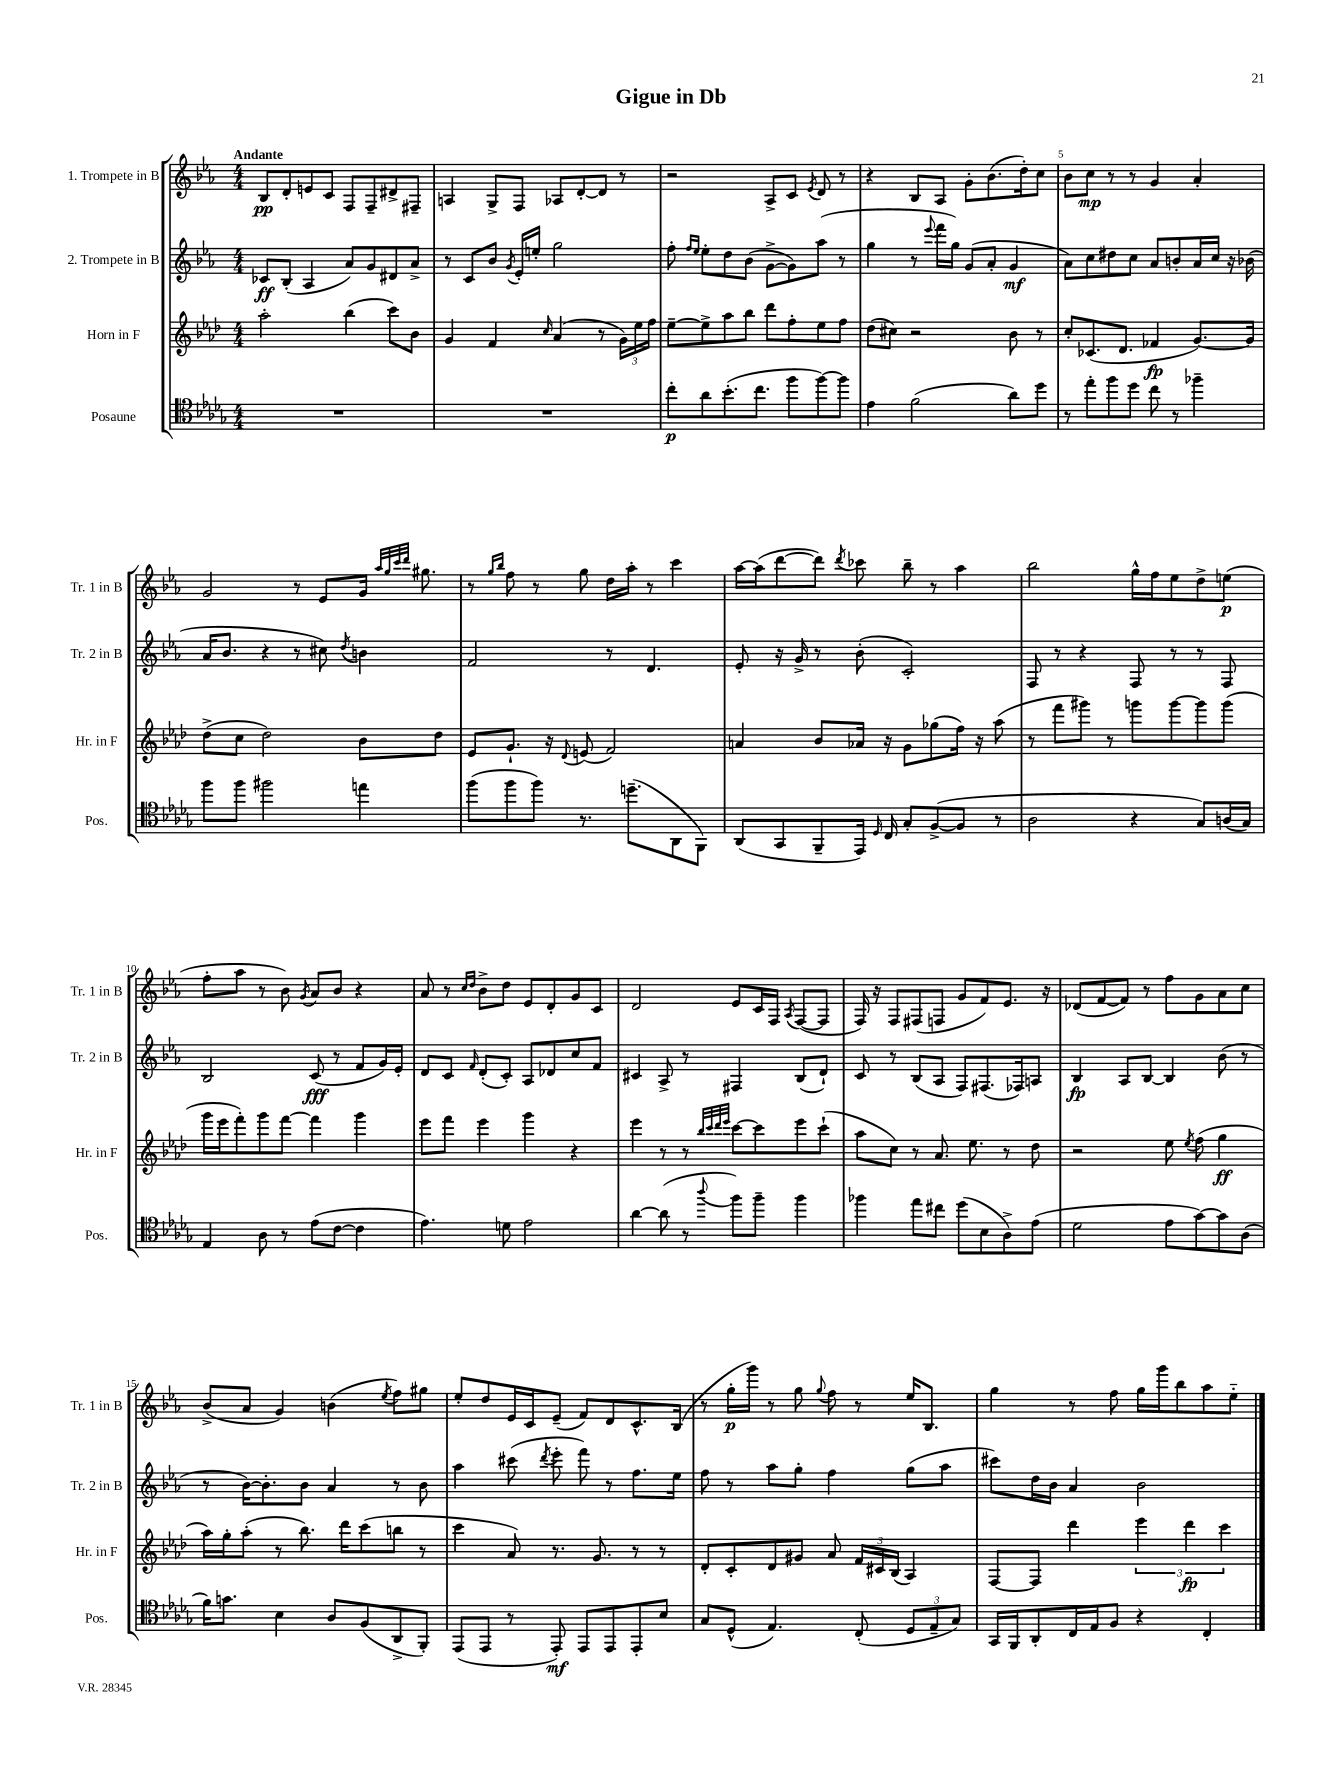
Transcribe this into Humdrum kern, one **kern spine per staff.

**kern	**kern	**kern	**kern
*staff4	*staff3	*staff2	*staff1
*clefC4	*clefG2	*clefG2	*clefG2
*k[b-e-a-d-g-]	*k[b-e-a-d-]	*k[b-e-a-]	*k[b-e-a-]
*M4/4	*M4/4	*M4/4	*M4/4
1r	2aa-'	8c-	8B-
.	.	(8B-'	8d'
.	.	4A-	8e
.	.	.	8c
.	(4bb-	8a-)	8F
.	.	8g	8F~
.	8ccc)	8d#	8d#^
.	8b-	8a-^	8F#~
=	=	=	=
1r	4g	8r	4A
.	.	8c	.
.	4f	8b-	8G^
.	.	8qg	.
.	.	16e-'	8F
.	.	16ee'	.
.	16qqcc	.	.
.	(4a-	2gg	8A-
.	.	.	[8d'
.	8r	.	8d]
.	24g)	.	8r
.	24ee-	.	.
.	24ff	.	.
=	=	=	=
8cc'	[8ee-~	8ff'	2r
.	.	16qqff	.
.	.	16qqee-	.
8a-	8ee-^]	8ee-'	.
(8.b-'	8aa-	8dd	.
.	8bb-	(8b-	.
8.cc	.	.	.
.	8ddd-	[8g^	8A-^
8ff	8ff'	8g])	8c
.	.	.	8qe-
[8ff)	8ee-	(8aa-	8d
8ff]	8ff	8r	8r
=	=	=	=
4e-	(8dd-	4gg	4r
.	8cc#)	.	.
(2f	2r	8r	8B-
.	.	8qqeee-	.
.	.	16fff	8A-
.	.	16gg)	.
.	.	(8g	8g'
.	.	8a-'	(8.b-
8a-)	8b-	4g	.
.	.	.	16dd')
8dd-	8r	.	8cc
=	=	=	=
8r	8cc'	8a-)	8b-
8ee-'	(8.c-	8cc	8cc
8ff	.	8dd#	8r
.	8.d-	.	.
8dd-	.	8cc	8r
8cc	4f-	8a-	4g
8r	.	8b'	.
4ff-~	[8.g)	16a-	4a-'
.	.	16cc	.
.	.	16r	.
.	16g]	(16b-	.
=	=	=	=
8ff	(8dd-^	16a-	2g
.	.	8.b-	.
8ff	8cc	.	.
2ff#	2dd-)	4r	.
.	.	8r	8r
.	.	8cc#)	8e-
.	.	8qdd	.
4ee	8b-	4b	16g
.	.	.	32qqaa-
.	.	.	32qqgg
.	.	.	32qqccc
.	.	.	32qqddd
.	.	.	8.gg#
.	8dd-	.	.
=	=	=	=
(8ff	8e-	2f	8r
.	.	.	16qqgg
.	.	.	16qqbb-
8ff	8.g`	.	8ff
8ff)	.	.	8r
.	16r	.	.
.	8qqd-	.	.
8.r	(8e	.	8gg
.	2f)	8r	16dd
(8.dd~	.	.	16aa-'
.	.	4.d	8r
8AA-	.	.	4ccc
8FF)	.	.	.
=	=	=	=
(8AA-	4a	8e-'	[16aa-
.	.	.	(16aa-]
8GG-	.	16r	[8ddd
.	.	16g^	.
8FF~	8b-	8r	8ddd])
.	.	.	8qddd
16EE-)	16a-	(8b-'	8ccc-
16qqD-	.	.	.
16C	16r	.	.
8G-'	8g	2c')	8bb-~
([8F^	(8gg-	.	8r
8F]	16ff)	.	4aa-
.	16r	.	.
8r	(8aa-	.	.
=	=	=	=
2A-	8r	8F	2bb-
.	8fff	8r	.
.	8ggg#)	4r	.
.	8r	.	.
4r	8ggg	8F	16gg^^
.	.	.	16ff
.	[8ggg	8r	8ee-
8G-)	8ggg]	8r	8dd^
(16A	(8ggg	8F	(8ee
16G-)	.	.	.
=	=	=	=
4E-	16ggg	2B-	8ff'
.	16eee-	.	.
.	8fff')	.	8aa-
8A-	8ggg	.	8r
8r	[8fff	.	8b-)
.	.	.	8qg
(8e-	4fff]	(8c	8a-
[8c	.	8r	8b-
4c]	4ggg	8f	4r
.	.	16g)	.
.	.	16e-'	.
=	=	=	=
4.e-)	8eee-	8d	8a-
.	8fff	8c	8r
.	.	.	16qqcc
.	.	16qqf	16qqdd
.	4eee-	(8d'	8b-^
8d	.	8c')	8dd
2e-	4ggg	8A-	8e-
.	.	8d-	8d'
.	4r	8cc	8g
.	.	8f	8c
=	=	=	=
[4a-	4eee-	4c#	2d
(8a-]	8r	8A-^	.
8r	8r	8r	.
.	32qqbb-	.	.
.	32qqccc	.	.
.	32qqddd-	.	.
8qqaa-	32qqeee-	.	.
8ff)	[8ccc	4F#	8e-
8ff~	8ccc]	.	16c
.	.	.	16F
.	.	.	8qA-
4ff	8eee-	(8B-	([8F
.	(8ccc`	8d`)	8F]
=	=	=	=
4ff-	8aa-	8c	16F)
.	.	.	16r
.	8cc)	8r	8F
8ee-	8r	(8B-	(8F#
8cc#	8.a-	8A-	8F
(8dd-	.	8F)	8g
.	8.ee-	.	.
8B-	.	(8.F#	8f)
8A-^)	8r	.	8.e-
.	.	16F-)	.
(8e-	8dd-	8A	.
.	.	.	16r
=	=	=	=
2d-	2r	4B-	(8d-
.	.	.	[8f
.	.	8A-	8f])
.	.	[8B-	8r
8e-	8ee-	4B-]	8ff
.	8qee-	.	.
[8g-)	(8ff	.	8g
8g-]	4gg	(8b-	8a-
(8A-	.	8r	8cc
=	=	=	=
16f)	16aa-)	8r	(8b-^
8.g	16gg'	.	.
.	(8aa-'	[16b-)	8a-
.	.	8.b-']	.
4B-	8r	.	4g)
.	8.bb-)	8b-	.
8A-	.	4a-	(4b
.	16ddd-	.	.
(8F	(8ccc	.	.
.	.	.	8qee-
8AA-^	8bb	8r	8ff)
8FF')	8r	8b-	8gg#
=	=	=	=
(8EE-	4ccc	4aa-	8ee-'
8EE-	.	.	8dd
8r	8a-)	(8ccc#	16e-
.	.	.	16c
.	.	8qddd	.
8EE-')	8.r	8eee-'	(8e-~
8EE-	.	8fff)	8f)
.	8.g	.	.
8EE-	.	8r	8d
8EE-'	8r	8.ff	8.c^^
8B-	8r	.	.
.	.	16ee-	(16B-
=	=	=	=
8G-	8d-'	8ff	8r
(8D-^^	8c'	8r	16gg'
.	.	.	16ggg)
4.E-)	8d-	8aa-	8r
.	8g#	8gg'	8gg
.	.	.	8qqgg
.	8a-	4ff	8ff
(8C'	24f	.	8r
.	24c#	.	.
.	(24B-	.	.
12D-	4A-)	(8gg	16ee-
.	.	.	8.B-
12E-~	.	.	.
.	.	8aa-	.
12G-)	.	.	.
=	=	=	=
16GG-	[8F	8ccc#)	4gg
16FF	.	.	.
8AA-'	8F]	16dd	.
.	.	16b-	.
16C	4ddd-	4a-	8r
16E-	.	.	.
8F	.	.	8ff
4r	6eee-	2b-	16gg
.	.	.	16ggg
.	.	.	8bb-
.	6ddd-	.	.
4C'	.	.	8aa-
.	6ccc	.	.
.	.	.	8ee-'~
==	==	==	==
*-	*-	*-	*-
